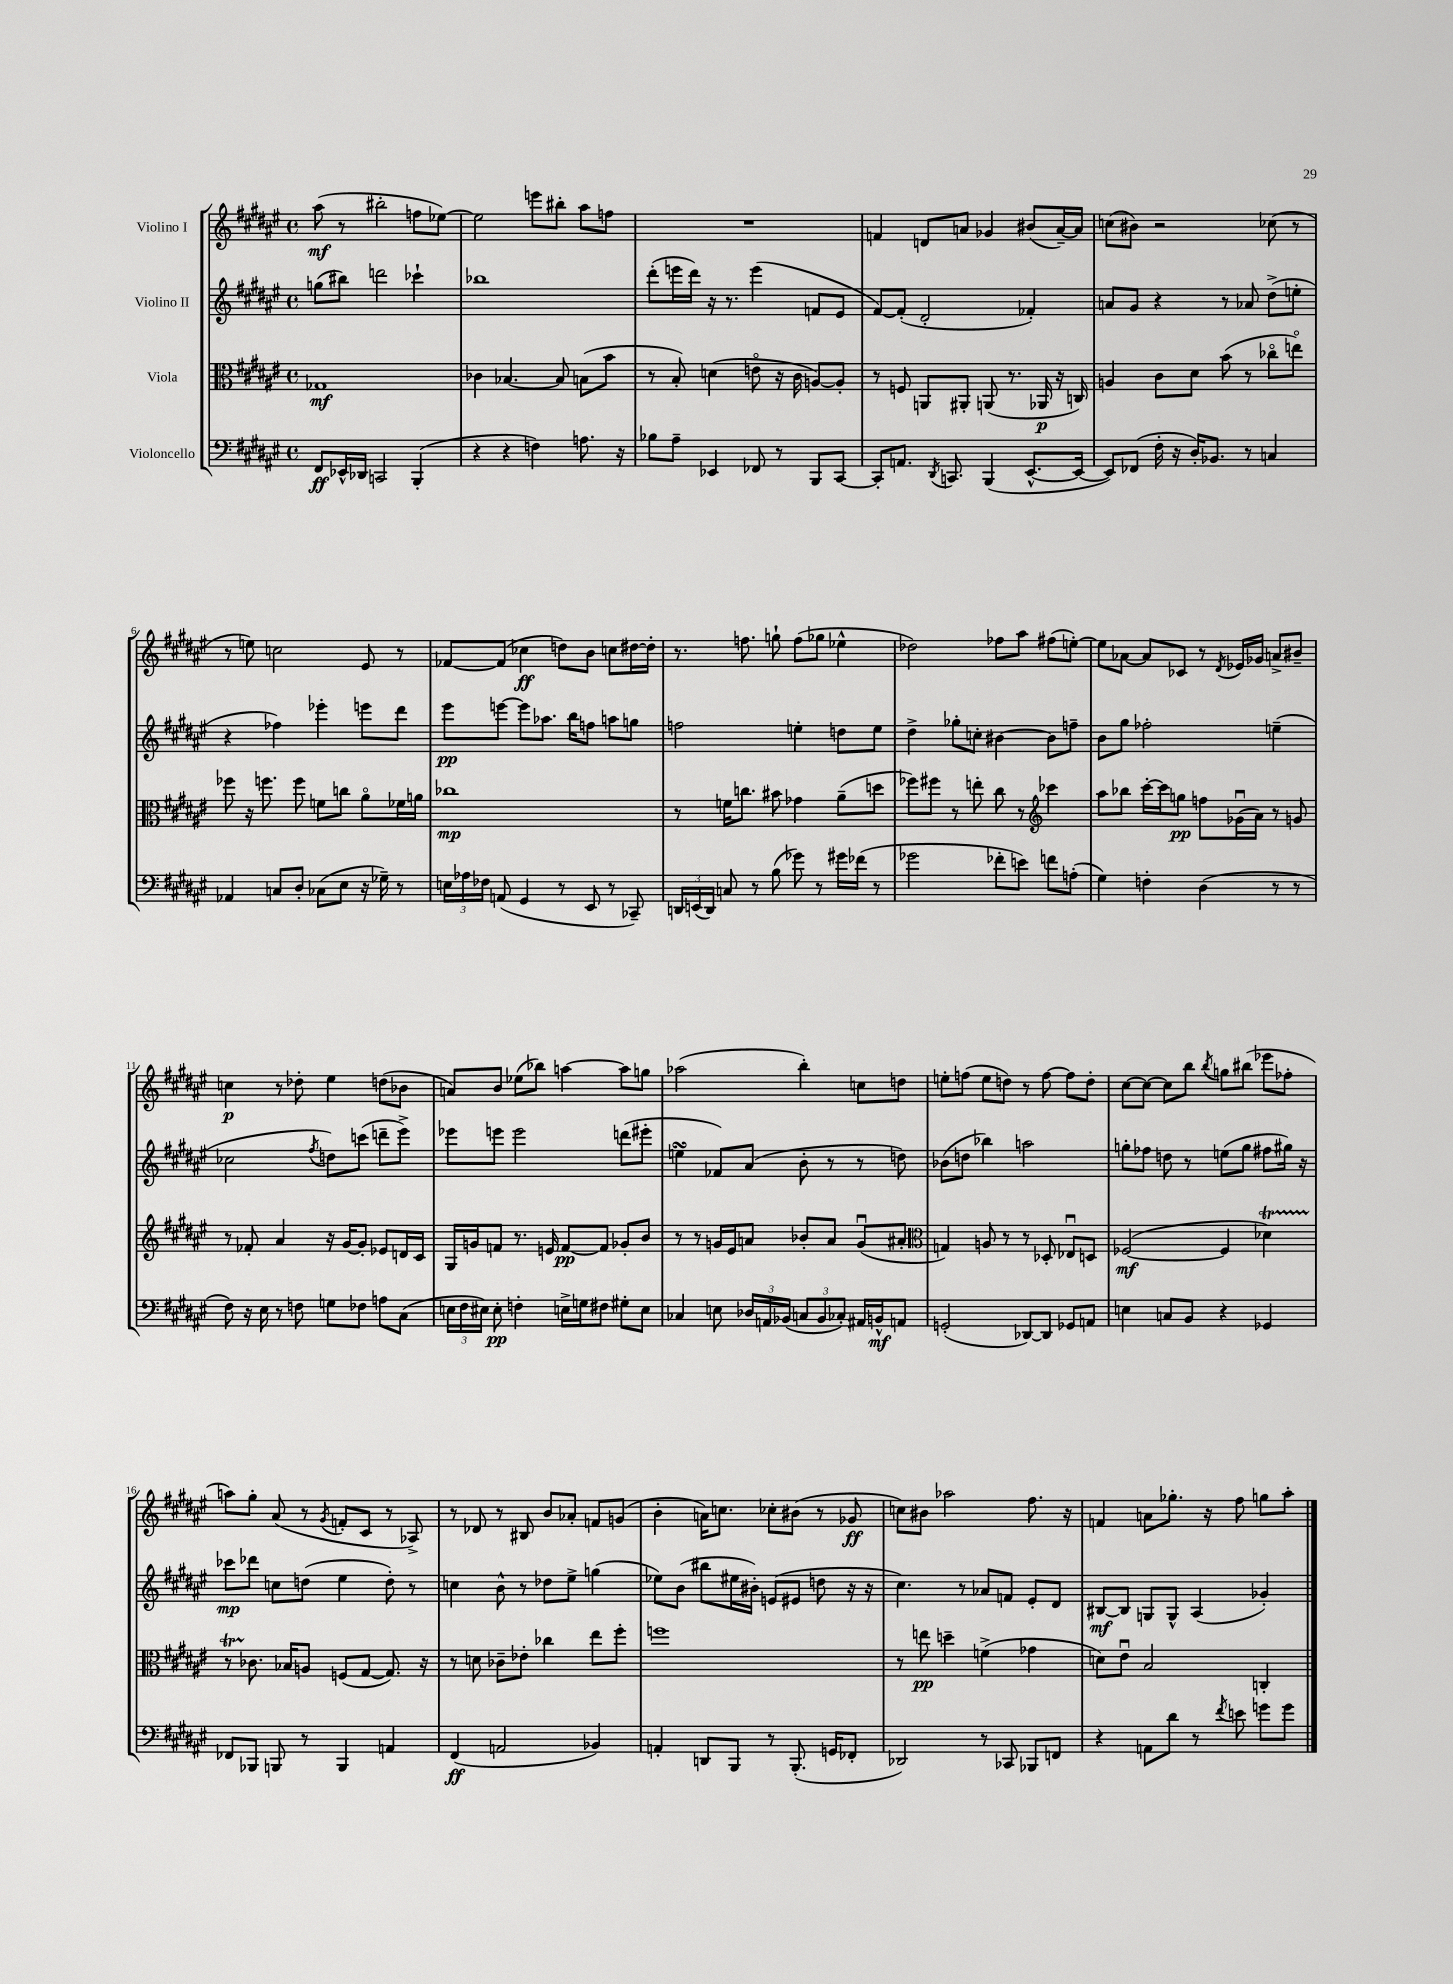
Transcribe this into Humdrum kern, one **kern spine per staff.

**kern	**kern	**kern	**kern
*staff4	*staff3	*staff2	*staff1
*clefF4	*clefC3	*clefG2	*clefG2
*k[f#c#g#d#a#e#]	*k[f#c#g#d#a#e#]	*k[f#c#g#d#a#e#]	*k[f#c#g#d#a#e#]
*M4/4	*M4/4	*M4/4	*M4/4
*met(c)	*met(c)	*met(c)	*met(c)
8FF#	1G-	(8gg	(8aa#
16EE-^^	.	8bb#)	8r
16DD-	.	.	.
2CC	.	2ddd	2bb#'
(4BBB'	.	4ccc-`	8ff
.	.	.	[8ee-)
=	=	=	=
4r	4c-	1bb-	2ee-]
4r	[4.B-	.	.
4F)	.	.	8eee
.	8B-]	.	8bb#'
8.A	(8B	.	8aa#
.	8b	.	8ff
16r	.	.	.
=	=	=	=
8B-	8r	(8ddd#'	1r
8A#~	8B')	16eee	.
.	.	16ddd#)	.
4EE-	(4d	16r	.
.	.	8.r	.
8FF-	8eo	(4eee	.
8r	16r	.	.
.	16c#	.	.
8BBB	[8A)	8f	.
[8CC#	8A']	8e#	.
=	=	=	=
8CC#']	8r	[8f#)	4f
8.AA	8F	(8f#']	.
.	8AA	2d#'	8d
8qDD#	.	.	.
8.CC	.	.	.
.	8AA#'	.	8a
(4BBB	(8AA	.	4g-
.	8.r	.	.
[8.EE#^^	.	4f-')	(8b#
.	16AA-	.	.
.	16r	.	[16a~)
16EE#_	16C)	.	16a]
=	=	=	=
8EE#])	4A	8a	(8cc
(8FF-	.	8g#	8b#)
16F#'	8c#	4r	2r
16r	.	.	.
16D#')	8d#	.	.
8.BB-	.	.	.
.	(8b	8r	.
8r	8r	8a-	.
4C	8cc-o	(8dd#^	(8cc-
.	8eeo)	8ee'	8r
=	=	=	=
4AA-	8ff-	4r	8r
.	16r	.	8ee)
.	8.ff	.	.
8C	.	4ff-)	2cc
8D#'	8ff	.	.
(8C-	8f	4eee-'	.
8E#	8cc	.	.
16r	8a#o	8eee	8e#
16G-~)	.	.	.
8r	16f-	8ddd#	8r
.	16a	.	.
=	=	=	=
24E	1cc-	8eee#	[8f-
24A-	.	.	.
24F-	.	.	.
(8AA	.	[8eee	(8f-]
4GG#	.	8eee]	4cc-
.	.	8.aa-	.
8r	.	.	8dd)
.	.	16bb	.
8EE#	.	8ff	8b
8r	.	8aa	8cc
8CC-~)	.	8gg	[16dd#
.	.	.	16dd#']
=	=	=	=
24DD	8r	2ff	8.r
(24EE	.	.	.
24DD)	.	.	.
8C	16f	.	.
.	8.cc	.	8.ff
8r	.	.	.
(8B	8b#	.	8gg`
8g-)	4g-	4ee'	(8ff
8r	.	.	8gg-
16g#	(8a#~	8dd	4ee-^^
(16f-	.	.	.
8r	8dd	8ee	.
=	=	=	=
2g-	8ff-)	4dd#^	2dd-)
.	8ff#	.	.
.	8r	8gg-'	.
.	8ee'	8cc'	.
8f-'	8cc#	[4b#	8ff-
8e)	8r	.	8aa#
*	*clefG2	*	*
8f	4ccc-	8b#]	(8ff#
(8A'	.	8ff~	[8ee')
=	=	=	=
4G#)	8aa#	8b	8ee]
.	8bb-	8gg#	[8a-
4F'	[16ccc#'	2ff-'	8a-]
.	16ccc#]	.	.
.	8gg	.	8c-
(4D#	8ff	.	8r
.	.	.	8qd#
.	(16g-u	.	16e-
.	16a#)	.	16g-
8r	8r	(4ee~	8a^
8r	8g	.	8b#~
=	=	=	=
8F#)	8r	2cc-	4cc
16r	8f-'	.	.
16E#	.	.	.
8r	4a#	.	8r
8F	.	.	8dd-'
.	.	8qff#	.
8G	16r	8dd)	4ee#
.	[16g#	.	.
8F-	8g#']	(8ccc	.
8A	8e-	8ddd~	(8dd
(8C#	16d	8eee#^)	8b-
.	16c#	.	.
=	=	=	=
24E	16G#	8eee-	8a)
24F#	.	.	.
.	16g	.	.
24E#)	.	.	.
8E#'	8f	8eee	8b
4F'	8.r	2eee	(8ee-
.	.	.	8bb-)
.	16e	.	.
16E^	[8f	.	[4aa
16G	.	.	.
8F#	8f]	.	.
8G#'	8g-'	(8ddd	8aa]
8E	8b	8eee#'	8gg
=	=	=	=
4C-	8r	4ee	(2aa-
.	8r	.	.
8E	16g	8f-)	.
.	16e#	.	.
24D-	8a	(8a#	.
24AA	.	.	.
(24BB-	.	.	.
12C	8b-'	8b'	4bb')
12BB-	.	.	.
.	8a	8r	.
12C-')	.	.	.
16AA#	(8gu	8r	8cc
16BB^^	.	.	.
8AA	8a#'	8dd)	8dd
=	=	=	=
*	*clefC3	*	*
(2GG'	4G)	(8b-	8ee'
.	.	8dd	(8ff
.	8A	4bb-)	8ee
.	8r	.	8dd)
[8DD-)	8r	2aa	8r
8DD-]	8D-'	.	[8ff
8GG-	8E-u	.	8ff]
8AA	8D	.	8dd'
=	=	=	=
4E	([2F-	8gg'	[8cc#
.	.	8ff-	8cc#_
8C	.	8dd	8cc#]
8BB	.	8r	8bb
.	.	.	8qbb
4r	4F-]	(8ee	8gg
.	.	8gg	(8bb#
4GG-	4d-)	8ff#	8eee-
.	.	16gg#)	8ff-'
.	.	16r	.
=	=	=	=
8FF-	8r	8ccc-	8aa)
8BBB-	8.c-	8ddd-	8gg#'
8BBB	.	8cc	(8a#
.	16B-	.	.
8r	8A	(8dd	8r
.	.	.	8qg#
4BBB	(8F	4ee#	8f'
.	[8G#	.	8c#
4AA	8.G#])	8dd')	8r
.	.	8r	8A-^)
.	16r	.	.
=	=	=	=
(4FF#	8r	4cc	8r
.	8d	.	8d-
2AA	8c-~	8b^^	8r
.	8e-'	8r	8B#
.	4cc-	8dd-	8b
.	.	8ee#^	8a-'
4BB-)	8ee#	(4gg	8f
.	8ff#'	.	(8g
=	=	=	=
4AA'	1ff	8ee-)	4b'
.	.	(8b	.
8DD	.	8bb#	16a)
.	.	.	8.cc
8BBB	.	16ee#	.
.	.	16b#')	.
8r	.	(8e	8cc-'
(8.BBB'	.	8e#	(8b#
.	.	8dd	8r
16GG	.	.	.
8FF-'	.	16r	8g-
.	.	16r	.
=	=	=	=
2DD-)	8r	4.cc#)	8cc)
.	8ee	.	8b#
.	4dd~	.	2aa-
.	.	8r	.
8r	(4f^	8a-	.
8CC-	.	8f	.
8BBB-	4g-	8e#'	8.ff#
8FF	.	8d#	.
.	.	.	16r
=	=	=	=
4r	8d)	[8B#	4f
.	8e#u	8B#]	.
8AA	2B	8G	8a
8d#	.	8G^^	8.gg-'
8r	.	(4A#	.
.	.	.	16r
8qf#	.	.	.
8e	.	.	8ff#
8g	4C'	4g-')	8gg
8g	.	.	8aa#'
==	==	==	==
*-	*-	*-	*-
